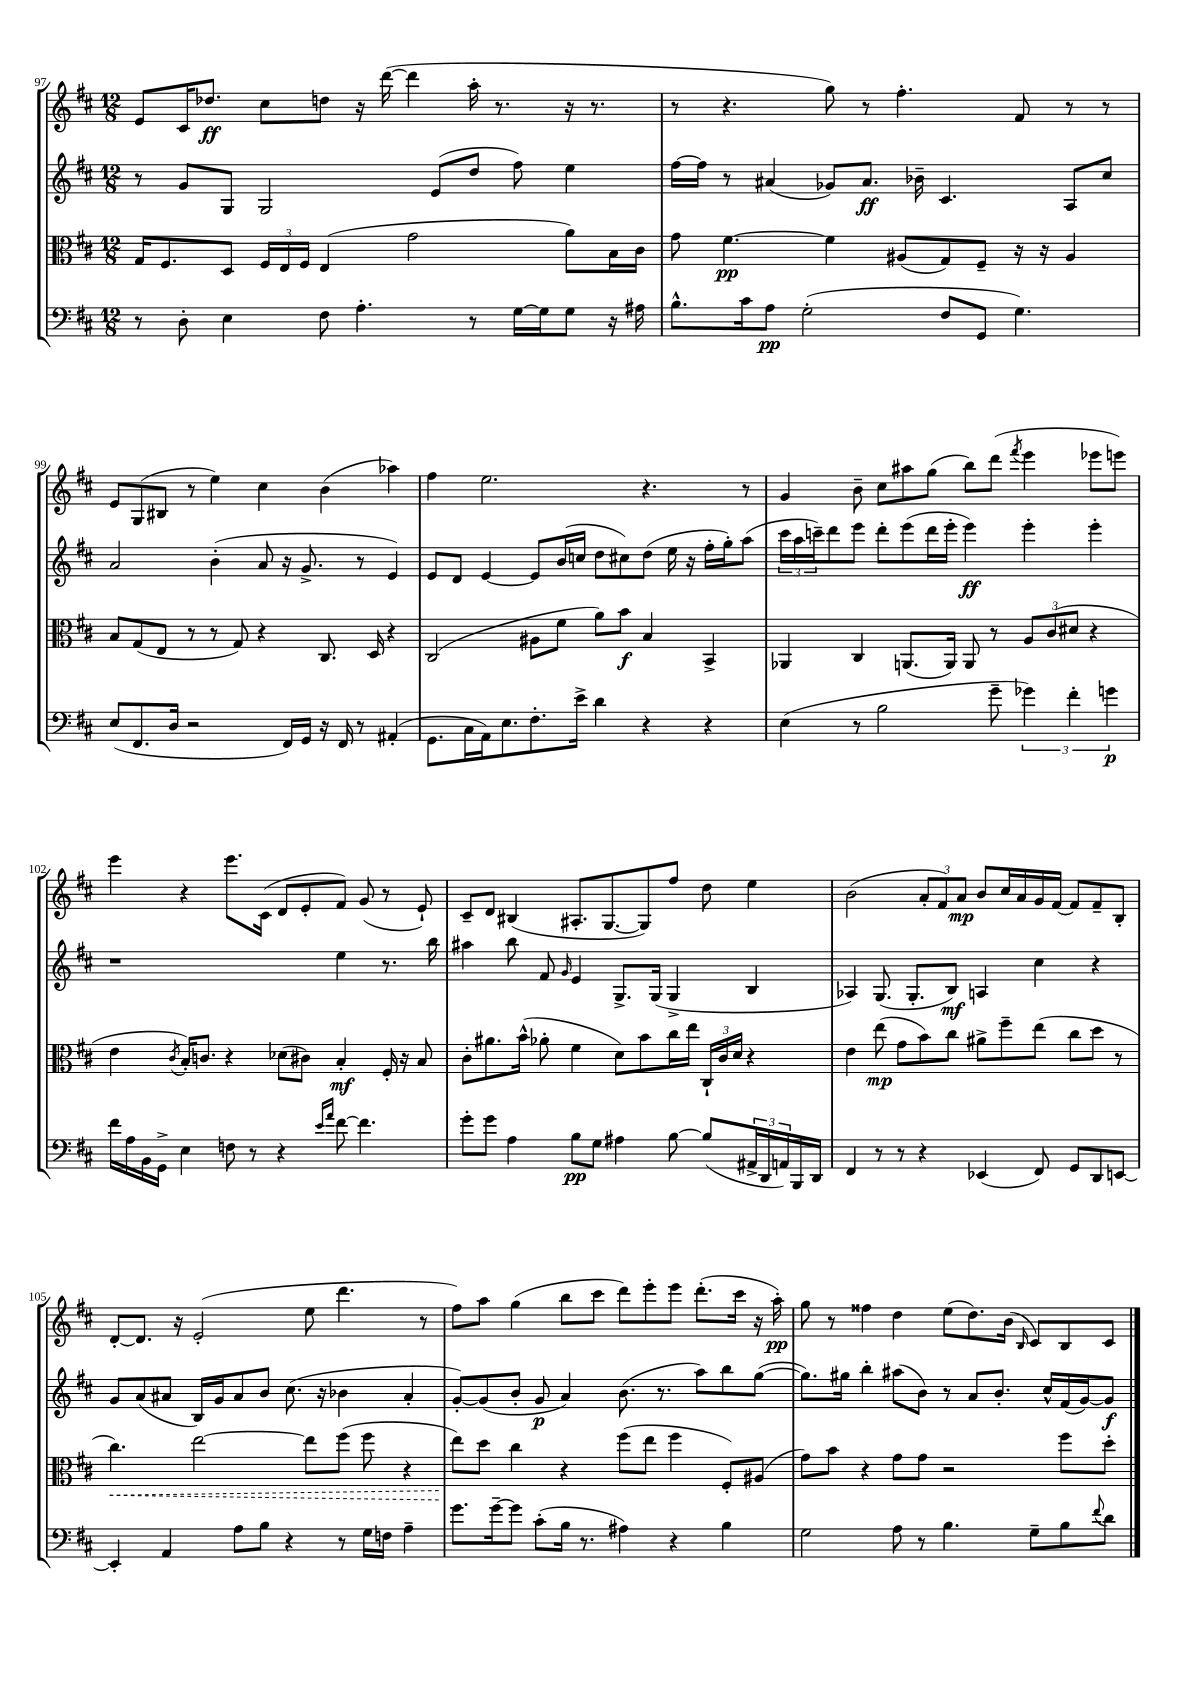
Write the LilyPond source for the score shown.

<<
\new StaffGroup <<
\new Staff = "s0" {
    \clef treble \key d \major \numericTimeSignature \time 12/8
    e'8 cis'16 des''8.\ff cis''8 d''8 r16 d'''16~( d'''4 a''16-. r8. r16 r8. |
    r8 r4. g''8) r8 fis''4.-. fis'8 r8 r8 |
    e'8 g8( bis8 r8 e''4) cis''4 b'4( aes''4) |
    fis''4 e''2. r4. r8 |
    g'4 b'8-- cis''8 ais''8 g''8( b''8) d'''8( \acciaccatura { fis'''8 } e'''4 ees'''8 e'''8) |
    e'''4 r4 e'''8. cis'16( d'8 e'8-. fis'8) g'8( r8 e'8-!) |
    cis'8-- d'8 bis4( ais8.-. g8.~ g8) fis''8 d''8 e''4 |
    b'2( \tuplet 3/2 { a'8-. fis'8) a'8\mp } b'8 cis''16 a'16 g'16 fis'16~ fis'8 fis'8-- b8-. |
    d'8~-. d'8. r16 e'2-.( e''8 d'''4. r8 |
    fis''8) a''8 g''4( b''8 cis'''8 d'''8) e'''8-. e'''8 d'''8.-.( cis'''16 r16 a''16-.\pp) |
    g''8 r8 fisis''4 d''4 e''8( d''8.) b'16( \grace { b16 } cis'8) b8 cis'8 \bar "|." |
}
\new Staff = "s1" {
    \clef treble \key d \major \numericTimeSignature \time 12/8
    r8 g'8 g8 g2 e'8( d''8 fis''8) e''4 |
    fis''16~ fis''16 r8 ais'4( ges'8) ais'8.\ff bes'16-- cis'4. a8 cis''8 |
    a'2 b'4-.( a'8 r16 g'8.-> r8 e'4) |
    e'8 d'8 e'4~ e'8 b'16( c''16 d''8 cis''8) d''8( e''16 r16 fis''16-. g''16-.) a''8( |
    \tuplet 3/2 { cis'''16 a''16 c'''16--) } d'''8 e'''8 d'''8-. e'''8( d'''16 e'''16-. e'''4\ff) e'''4-. e'''4-. |
    r1 e''4 r8. b''16 |
    ais''4 b''8 fis'8 \grace { g'16 } e'4 g8.-> g16( g4-> b4 |
    aes4) g8.( g8.-. b8\mf) a4 cis''4 r4 |
    g'8 a'8( ais'8 b16) g'16 ais'8 b'8 cis''8.( r16 bes'4 ais'4-. |
    g'8~-.) g'8( b'8-. g'8\p a'4) b'8.( r8. a''8) b''8 g''8~( |
    g''8.) gis''16 b''4-. ais''8( b'8) r8 a'8 b'8.-. cis''16-^ fis'16( g'16~) g'8\f \bar "|." |
}
\new Staff = "s2" {
    \clef alto \key d \major \numericTimeSignature \time 12/8
    g16 fis8. d8 \tuplet 3/2 { fis16 e16 fis16 } e4( g'2 a'8) b16 cis'16 |
    g'8 fis'4.~\pp fis'4 ais8( g8) fis8-- r16 r16 ais4 |
    b8 g8( e8 r8 r8 g8) r4 cis8. d16 r4 |
    cis2( ais8 fis'8 a'8) b'8\f b4 b,4-> |
    aes,4 cis4 a,8.( a,16) a,8 r8 \tuplet 3/2 { a8 cis'8( dis'8 } r4 |
    e'4 \acciaccatura { cis'8 } b16-.) c'8. r4 des'8( cis'8) b4-.\mf fis16-. r16 b8 |
    cis'8-. ais'8. b'16-^( aes'8-. fis'4 d'8) b'8 cis''16 e''16 \tuplet 3/2 { cis16-! cis'16 d'16 } r4 |
    e'4 e''8\mp( g'8 b'8) cis''8 ais'8-> fis''8-- e''8( cis''8 d''8 r8 |
    \once \override Hairpin.style = #'dashed-line cis''4.\<) e''2~ e''8 fis''8( fis''8 r4 |
    e''8\!) d''8 cis''4 r4 fis''8( e''8 fis''4 fis8-.) ais8( |
    g'8) b'8 r4 g'8 g'8 r2 fis''8 d''8-. \bar "|." |
}
\new Staff = "s3" {
    \clef bass \key d \major \numericTimeSignature \time 12/8
    r8 d8-. e4 fis8 a4.-. r8 g16~ g16 g8 r16 ais16 |
    b8.-^ cis'16 a8\pp g2-.( fis8 g,8 g4.) |
    e8( fis,8. d16 r2 fis,16) g,16 r16 fis,16 r8 ais,4-.( |
    g,8. cis16 a,16) e8. fis8.-. e'16-> d'4 r4 r4 |
    e4( r8 b2 g'8-- \tuplet 3/2 { ges'4) fis'4-. g'4\p } |
    fis'16 a16 b,16 g,16-> e4 f8 r8 r4 \grace { e'16 a'16 } fis'8~ fis'4. |
    g'8-. g'8 a4 b8\pp g8 ais4 b8~ b8( \tuplet 3/2 { ais,16-> d,16 a,16) } b,,16 d,16 |
    fis,4 r8 r8 r4 ees,4( fis,8) g,8 d,8 e,8~ |
    e,4-. a,4 a8 b8 r4 r8 g16 f16 a4-- |
    g'8. g'16~-- g'8 cis'8-.( b16 r8. ais4) r4 b4 |
    g2 a8 r8 b4. g8-- b8 \appoggiatura { fis'8 } d'8 \bar "|." |
}
>>
>>
\layout { \context { \Score currentBarNumber = #97 } }
